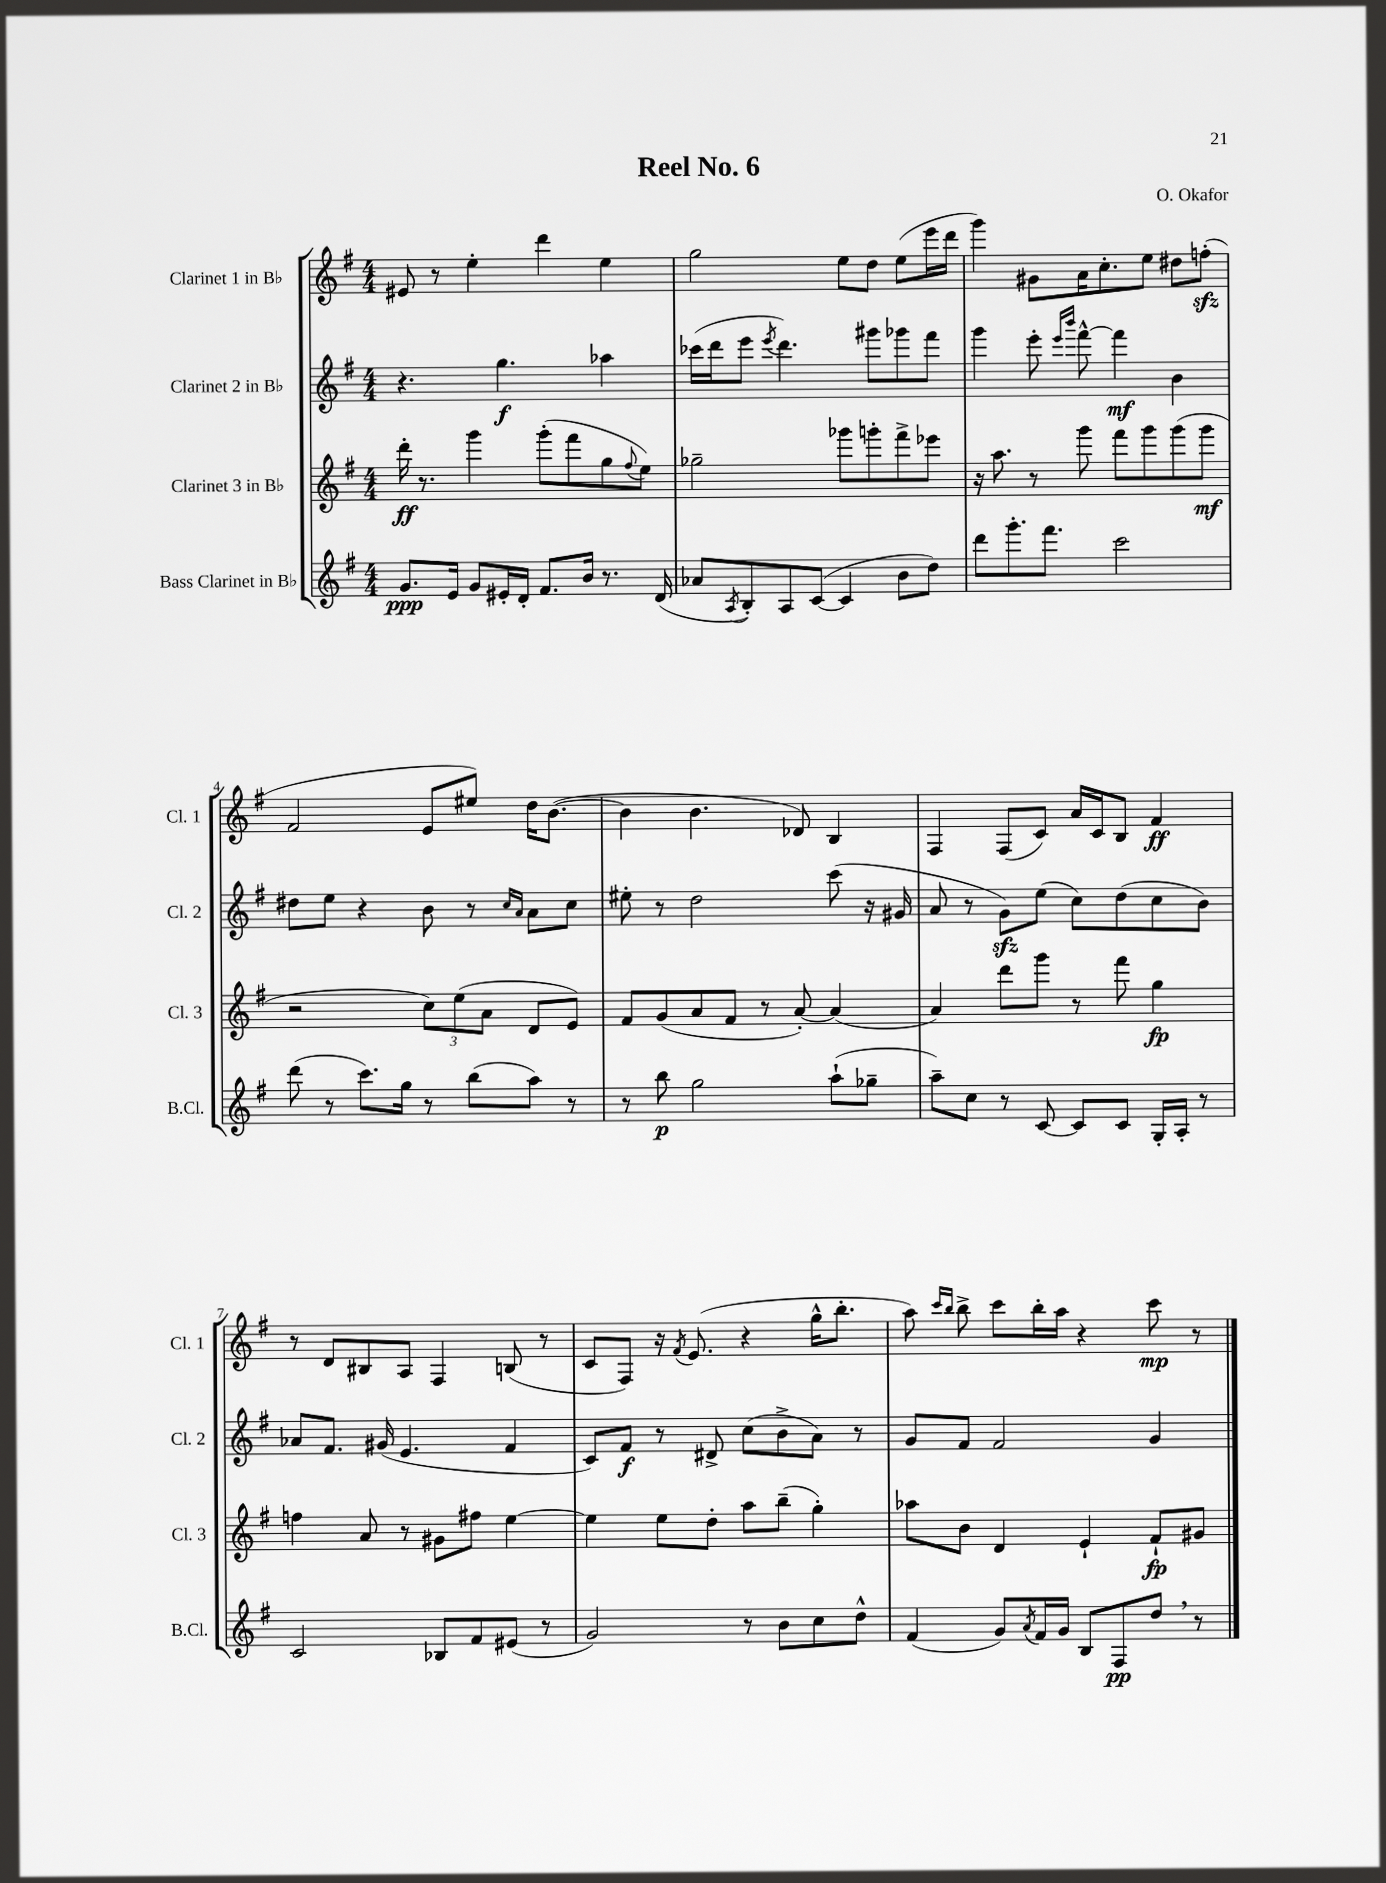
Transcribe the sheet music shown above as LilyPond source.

\header { title = "Reel No. 6" composer = "O. Okafor" }
<<
\new StaffGroup <<
\new Staff = "s0" \with { instrumentName = "Clarinet 1 in Bb" shortInstrumentName = "Cl. 1" } {
    \clef treble \key g \major \numericTimeSignature \time 4/4
    eis'8 r8 e''4-. d'''4 e''4 |
    g''2 e''8 d''8 e''8( e'''16 d'''16 |
    g'''4) gis'8 a'16 c''8.-. e''8 dis''8 f''8-.\sfz( |
    fis'2 e'8 eis''8) d''16 b'8.~( |
    b'4 b'4. des'8) b4 |
    fis4 fis8( c'8) a'16 c'16 b8 fis'4\ff |
    r8 d'8 bis8 a8 fis4 b8( r8 |
    c'8 fis8) r16 \acciaccatura { fis'8 } e'8.( r4 g''16-^ b''8.-. |
    a''8) \grace { c'''16 b''16 } b''8-> c'''8 b''16-. a''16 r4 c'''8\mp r8 \bar "|." |
}
\new Staff = "s1" \with { instrumentName = "Clarinet 2 in Bb" shortInstrumentName = "Cl. 2" } {
    \clef treble \key g \major \numericTimeSignature \time 4/4
    r4. g''4.\f aes''4 |
    ces'''16( d'''16 e'''8 \acciaccatura { e'''8 } d'''4.) gis'''8 ges'''8 fis'''8 |
    g'''4 e'''8-. \grace { e'''16 b'''16 } fis'''8~-^ fis'''4\mf b'4 |
    dis''8 e''8 r4 b'8 r8 \grace { c''16 a'16 } a'8 c''8 |
    eis''8-. r8 d''2 c'''8( r16 gis'16 |
    a'8 r8 g'8\sfz) e''8( c''8) d''8( c''8 b'8) |
    aes'8 fis'8. gis'16( e'4. fis'4 |
    c'8) fis'8\f r8 dis'8-> c''8( b'8-> a'8) r8 |
    g'8 fis'8 fis'2 g'4 \bar "|." |
}
\new Staff = "s2" \with { instrumentName = "Clarinet 3 in Bb" shortInstrumentName = "Cl. 3" } {
    \clef treble \key g \major \numericTimeSignature \time 4/4
    d'''16-.\ff r8. g'''4 g'''8-.( fis'''8 g''8 \appoggiatura { fis''8 } e''8) |
    ges''2-- ges'''8 g'''8-. fis'''8-> ees'''8 |
    r16 a''8. r8 g'''8 fis'''8 g'''8 g'''8( g'''8\mf |
    r2 \tuplet 3/2 { c''8) e''8( a'8 } d'8 e'8) |
    fis'8 g'8( a'8 fis'8 r8 a'8~-.) a'4( |
    a'4) d'''8 g'''8 r8 fis'''8 g''4\fp |
    f''4 a'8 r8 gis'8 fis''8 e''4~ |
    e''4 e''8 d''8-. a''8 b''8--( g''4-.) |
    aes''8 b'8 d'4 e'4-! fis'8-!\fp gis'8 \bar "|." |
}
\new Staff = "s3" \with { instrumentName = "Bass Clarinet in Bb" shortInstrumentName = "B.Cl." } {
    \clef treble \key g \major \numericTimeSignature \time 4/4
    g'8.\ppp e'16 g'8 eis'16-. d'16-. fis'8. b'16 r8. d'16( |
    aes'8 \acciaccatura { a8 } b8-.) a8 c'8~( c'4 b'8 d''8) |
    d'''8 g'''8.-. fis'''8. c'''2 |
    d'''8( r8 c'''8.) g''16 r8 b''8( a''8) r8 |
    r8 b''8\p g''2 a''8-!( ges''8-- |
    a''8--) c''8 r8 c'8~ c'8 c'8 g16-. a16-. r8 |
    c'2 bes8 fis'8 eis'8( r8 |
    g'2) r8 b'8 c''8 d''8-^ |
    fis'4( g'8) \acciaccatura { a'8 } fis'16 g'16 b8 fis8\pp d''8 \breathe r8 \bar "|." |
}
>>
>>
